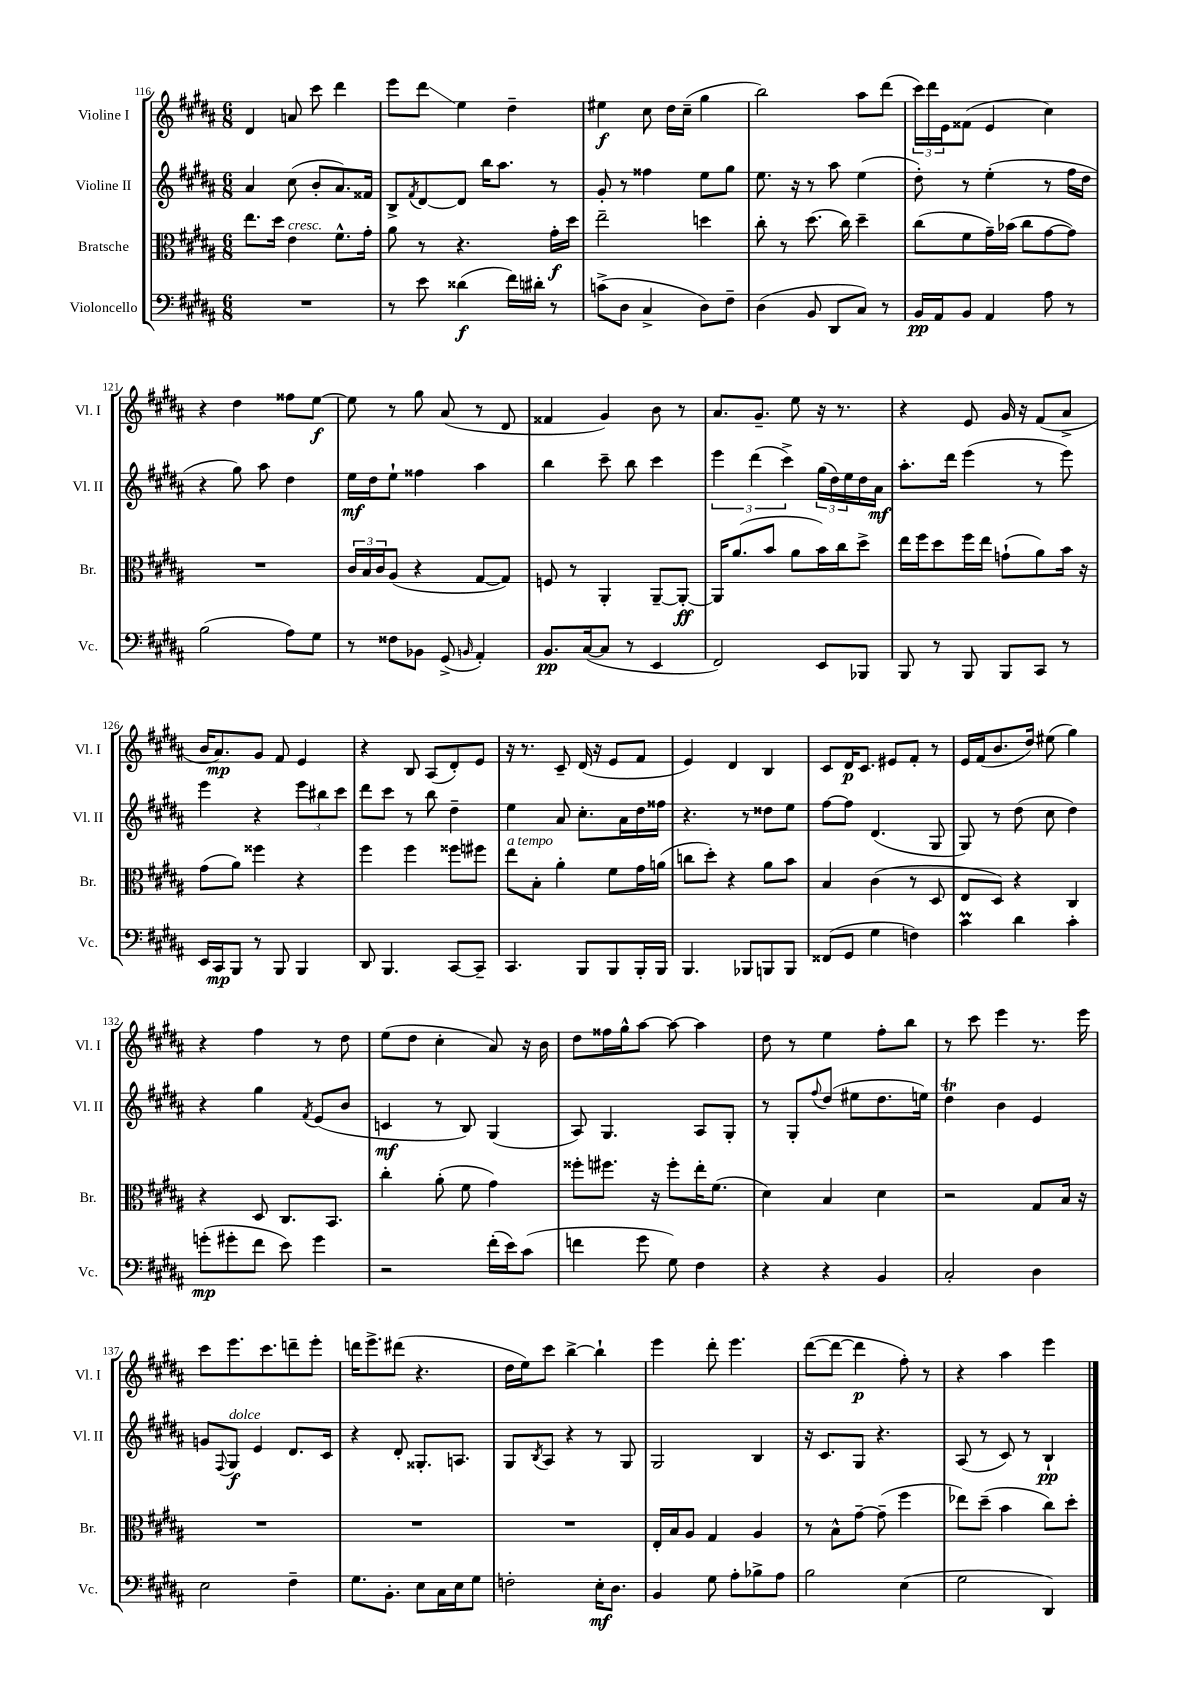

**kern	**kern	**kern	**kern
*staff4	*staff3	*staff2	*staff1
*clefF4	*clefC3	*clefG2	*clefG2
*k[f#c#g#d#a#]	*k[f#c#g#d#a#]	*k[f#c#g#d#a#]	*k[f#c#g#d#a#]
*M6/8	*M6/8	*M6/8	*M6/8
2.r	8.ee	4a#	4d#
.	16dd#	.	.
.	4e	(8cc#	8a
.	.	8b'	8ccc#
.	8.f#^^	8.a#)	4ddd#
.	16g#'	16f##	.
=	=	=	=
8r	8a#	8B^	8eee
.	.	8qf#	.
8e	8r	[8d#	8ddd#
(4d##	4.r	8d#]	4ee
.	.	16bb	.
.	.	8.aa#	.
16f#)	.	.	4dd#~
16d#'	.	.	.
8r	16g#'	8r	.
.	16dd#	.	.
=	=	=	=
(8c^	2ee~	8g#'	4ee#
8D#	.	8r	.
4C#^	.	4ff##	8cc#
.	.	.	16dd#
.	.	.	(16cc#~
8D#)	4dd	8ee	4gg#
8F#~	.	8gg#	.
=	=	=	=
(4D#	8cc#'	8.ee	2bb)
.	8r	.	.
.	.	16r	.
8BB	(8.dd#	8r	.
8DD#	.	8aa#	.
.	16cc#)	.	.
8C#)	4dd#~	(4ee	8aa#
8r	.	.	(8ddd#
=	=	=	=
16BB	(8cc#	8dd#')	24ccc#)
.	.	.	24ddd#
16AA#	.	.	.
.	.	.	24e
8BB	8f#	8r	(8f##
4AA#	16g#~)	(4ee'	4e
.	(16b-	.	.
.	8cc#	.	.
8A#	[8g#	8r	4cc#)
8r	8g#])	16ff#	.
.	.	16dd#	.
=	=	=	=
(2B	2.r	4r	4r
.	.	8gg#)	4dd#
.	.	8aa#	.
8A#)	.	4dd#	8ff##
8G#	.	.	[8ee
=	=	=	=
8r	24c#	16ee	8ee]
.	24B	.	.
.	.	16dd#	.
.	24c#	.	.
8F##	(8A#	8ee`	8r
8BB-	4r	4ff##	8gg#
(8GG#^	.	.	(8a#
16qqBB	.	.	.
4AA#')	[8G#	4aa#	8r
.	8G#])	.	8d#
=	=	=	=
8.BB	8F	4bb	4f##
.	8r	.	.
([16C#	.	.	.
8C#]	4AA#'	8ccc#~	4g#)
8r	.	8bb	.
4EE	[8AA#~	4ccc#	8b
.	8AA#'_	.	8r
=	=	=	=
2FF#)	16AA#]	6eee	8.a#
.	(8.a#	.	.
.	.	(6ddd#	.
.	.	.	8.g#~
.	8b	.	.
.	.	6ccc#^)	.
.	8a#	.	8ee
8EE	16b)	(24gg#	16r
.	.	24dd#)	.
.	16cc#	.	8.r
.	.	24ee	.
8BBB-	8dd#^	16dd#	.
.	.	16a#	.
=	=	=	=
8BBB	16ee	8.aa#'	4r
.	16ff#	.	.
8r	8dd#	.	.
.	.	16ddd#	.
8BBB	16ff#	(4eee	8e
.	16ee	.	.
8BBB	(8g`	.	16g#
.	.	.	16r
8CC#	8a#)	8r	(8f#
8r	16b	8eee)	8a#^
.	16r	.	.
=	=	=	=
16EE	(8g#	4eee	16b
16CC#	.	.	8.a#)
8BBB	8a#)	.	.
8r	4ff##	4r	8g#
8BBB	.	.	8f#
4BBB	4r	12eee	4e
.	.	12bb#	.
.	.	12ccc#	.
=	=	=	=
8DD#	4ff#	8ddd#	4r
4.BBB	.	8ccc#	.
.	4ff#	8r	8B
.	.	8bb	(8A#
[8CC#	8ff##	4dd#~	8d#')
8CC#~]	8ff#	.	8e
=	=	=	=
4.CC#	8ee	4ee	16r
.	.	.	8.r
.	8B'	.	.
.	4a#'	8a#	8c#~
8BBB	.	8.cc#'	(16d#
.	.	.	16r
8BBB	8f#	.	8e
.	.	16a#	.
16BBB'	16g#	16dd#	8f#
16BBB	(16a	16ff##	.
=	=	=	=
4.BBB	8cc	4.r	4e)
.	8dd#')	.	.
.	4r	.	4d#
8BBB-	.	8r	.
8BBB	8a#	8dd##	4B
8BBB	8b	8ee	.
=	=	=	=
(8FF##	4B	[8ff#	8c#
8GG#	.	8ff#]	16d#
.	.	.	8.c#
4G#	(4c#	(4.d#	.
.	.	.	8e#
4F)	8r	.	8f#'
.	8D#	8G#	8r
=	=	=	=
4c#	8E	8G#)	16e
.	.	.	(16f#
.	8D#)	8r	8.b
4d#	4r	(8dd#	.
.	.	.	16dd#)
.	.	8cc#	(8ee#
4c#'	4C#	4dd#)	4gg#)
=	=	=	=
(8g'	4r	4r	4r
8g#'	.	.	.
8f#	8D#	4gg#	4ff#
8e)	8.C#	.	.
.	.	8qf#	.
4g#	.	(8e	8r
.	8.BB	.	.
.	.	8b	8dd#
=	=	=	=
2r	4cc#'	4c	(8ee
.	.	.	8dd#
.	(8a#'	8r	4cc#'
.	8f#	8B)	.
(16f#'	4g#)	(4G#	8a#)
16e)	.	.	.
(8c#	.	.	16r
.	.	.	16b
=	=	=	=
4f	8ff##'	8A#)	8dd#
.	8.ff#	4.G#	16ff##
.	.	.	16gg#^^
8g#	.	.	[8aa#
.	16r	.	.
8G#)	8ff#'	.	8aa#_
4F#	16ee'	8A#	4aa#]
.	(8.f#	.	.
.	.	8G#'	.
=	=	=	=
4r	4d#)	8r	8dd#
.	.	8G#'	8r
.	.	8qqff#	.
4r	4B	(8dd#	4ee
.	.	8ee#	.
4BB	4d#	8.dd#	8ff#'
.	.	.	8bb
.	.	16ee)	.
=	=	=	=
2C#'	2r	4dd#	8r
.	.	.	8ccc#
.	.	4b	4eee
4D#	8G#	4e	8.r
.	16B	.	.
.	16r	.	16eee
=	=	=	=
2E	2.r	8g	8ccc#
.	.	8qqF#	.
.	.	8G#	8.eee
.	.	4e	.
.	.	.	8.ccc#
4F#~	.	8.d#	8ddd~
.	.	.	8eee'
.	.	16c#	.
=	=	=	=
8.G#	2.r	4r	16ddd
.	.	.	8.eee^
8.BB'	.	.	.
.	.	8d#'	(8ddd#
8E	.	8.G##'	4.r
16C#	.	.	.
16E	.	8.A	.
8G#	.	.	.
=	=	=	=
2F'	2.r	8G#	16dd#
.	.	.	16ee)
.	.	8qB	.
.	.	8A#	8ccc#
.	.	4r	[4bb^
16E'	.	8r	4bb`]
8.D#	.	.	.
.	.	8G#	.
=	=	=	=
4BB	16E'	2G#	4eee
.	16B	.	.
.	8A#	.	.
8G#	4G#	.	8ddd#'
8A#'	.	.	4.eee
8B-^	4A#	4B	.
8A#	.	.	.
=	=	=	=
2B	8r	16r	([8ddd#
.	.	8.c#	.
.	8B^^	.	8ddd#_
.	[8g#~	8G#	4ddd#]
.	(8g#~]	4.r	.
(4E	4ff#	.	8ff#')
.	.	.	8r
=	=	=	=
2G#	8ee-)	(8A#	4r
.	(8dd#~	8r	.
.	4b	8c#)	4aa#
.	.	8r	.
4DD#)	8cc#)	4B`	4eee
.	8dd#'	.	.
==	==	==	==
*-	*-	*-	*-
